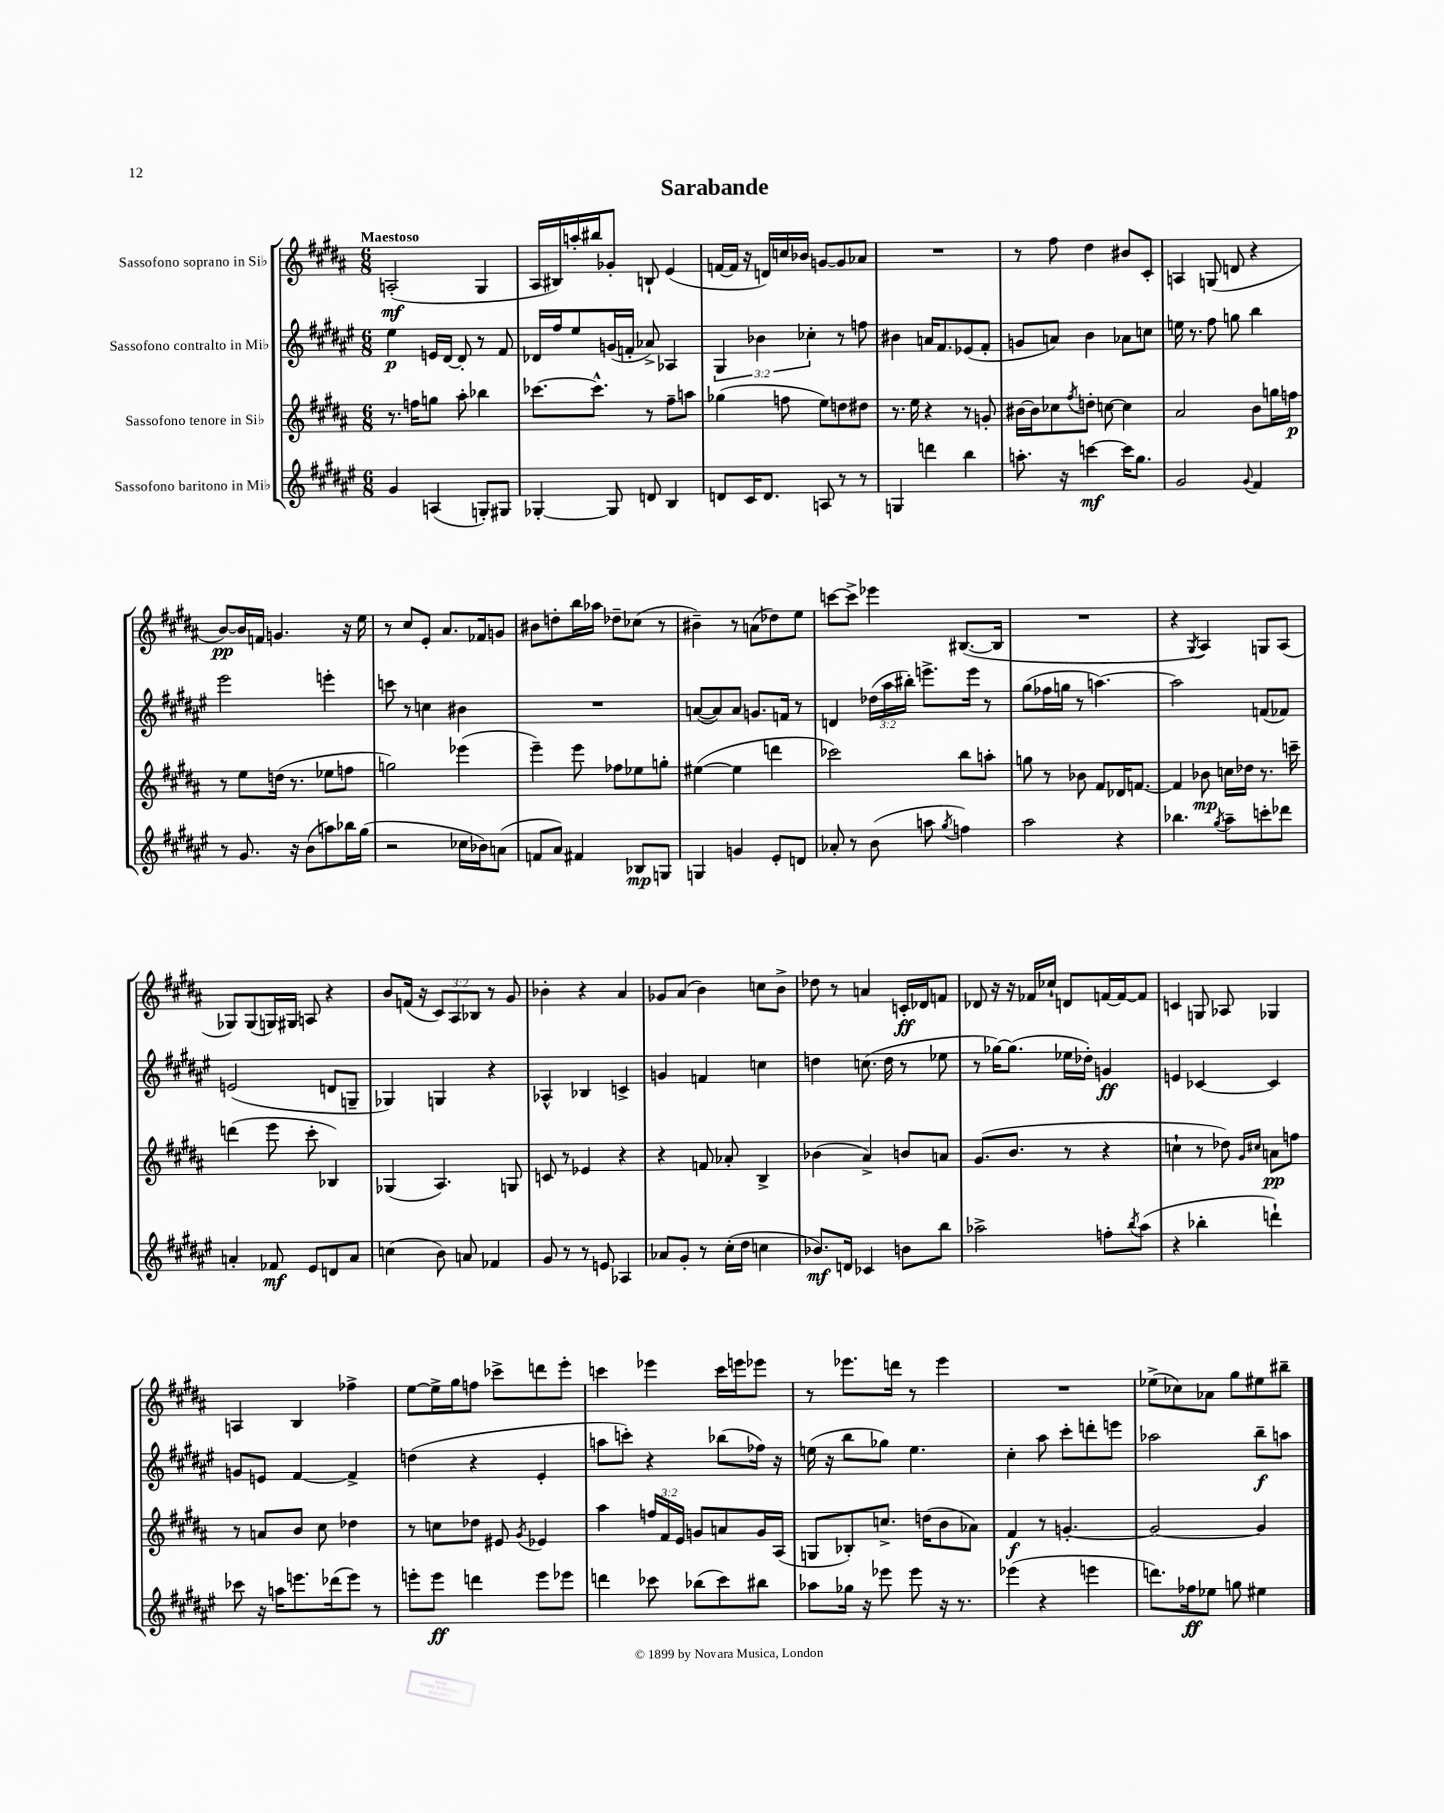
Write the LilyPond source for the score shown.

\header { title = "Sarabande" }
<<
\new StaffGroup <<
\new Staff = "s0" \with { instrumentName = "Sassofono soprano in Sib" } {
    \clef treble \key b \major \numericTimeSignature \time 6/8 \override Staff.TupletNumber.text = #tuplet-number::calc-fraction-text \tempo "Maestoso"
    a2-.\mf( gis4 |
    ais16 bis16) a''16-. bis''16 ges'8-. b8-! e'4( |
    f'16~ f'16 r16 d'16) c''16 bes'16 g'8~ g'8 aes'8 |
    R2. |
    r8 fis''8 dis''4 bis'8 cis'8-. |
    a4 g8( d'8 r4 |
    b'8~\pp) b'16 f'16 g'4. r16 e''16 |
    r8 cis''8 e'8-. ais'8. fes'16 g'8 |
    bis'8 d''8-. b''16 aes''16 des''8-- ces''8( r8 |
    bis'4--) r8 a'8( des''8) e''8 |
    c'''8~ c'''8-> ees'''4 bis8.~( bis16 |
    R2. |
    r4 \acciaccatura { gis8 } ais4) g8 ais8( |
    ges8) ges8( g16) gis16 a8 r4 |
    b'8 f'16( r16 \tuplet 3/2 { cis'8) ais8 bes8 } r8 gis'8 |
    bes'4-. r4 ais'4 |
    ges'8 ais'8( b'4) c''8 b'8-> |
    des''8 r8 a'4 c'16-.\ff des'16 f'8 |
    des'8 r16 r16 fes'16 ces''16-! d'8 f'16~ f'16~ f'8 |
    c'4 g8 aes8 ges4 |
    a4 b4 fes''4-> |
    e''8~ e''16-> gis''16 f''8 ces'''8-> d'''8 e'''8-. |
    c'''4 ees'''4 c'''16 e'''16 ees'''8 |
    r8 ees'''8. d'''16 r8 ees'''4 |
    R2. |
    ees''8->( ces''8) aes'8 gis''8 eis''8 bis''8-- \bar "|." |
}
\new Staff = "s1" \with { instrumentName = "Sassofono contralto in Mib" } {
    \clef treble \key fis \major \numericTimeSignature \time 6/8 \override Staff.TupletNumber.text = #tuplet-number::calc-fraction-text
    eis''4\p e'16 dis'16~ dis'8-. r8 fis'8 |
    des'16 fis''16 eis''8 g'16( f'16-. aes'8->) aes4 |
    \tuplet 3/2 { gis4 bes'4 ces''4-. } r8 f''8 |
    bis'4 a'16 fis'8. ees'8( fis'8-. |
    g'8 a'8) b'4 aes'8 c''8 |
    e''16 r8. fis''8 g''8 b''4 |
    eis'''2 e'''4-. |
    c'''8 r8 c''4 bis'4 |
    R2. |
    a'8~( a'8) a'8 g'8. f'16 r8 |
    d'4 \tuplet 3/2 { des''16( ais''16 bis''16-.) } e'''8.-> e'''16 r8 |
    gis''8( fes''16 g''16 r8 a''4.~) |
    a''2 f'8( fes'8) |
    e'2( d'8 g8-- |
    ges4) g4 r4 |
    aes4-^ bes4 c'4-> |
    g'4 f'4 c''4 |
    d''4 c''8.( d''16 r8 ees''8 |
    r8 ges''16~) ges''8.( ees''16 des''16-.) g'4\ff |
    e'4 ces'4~ ces'4 |
    g'8 e'8 fis'4~ fis'4-> |
    d''4( r4 eis'4-. |
    a''8 c'''8-.) r4 bes''8( fes''16) r16 |
    e''16( r16 b''8 ges''8) e''4. |
    cis''4-. ais''8 cis'''8-. d'''8-. e'''8 |
    aes''2 b''8--\f a''8 \bar "|." |
}
\new Staff = "s2" \with { instrumentName = "Sassofono tenore in Sib" } {
    \clef treble \key b \major \numericTimeSignature \time 6/8 \override Staff.TupletNumber.text = #tuplet-number::calc-fraction-text
    r8. f''16 g''8 ais''8-. bes''4 |
    ces'''8.~ ces'''8.-^ r8 fis''8-- a''8 |
    ges''4( f''8 e''8) d''8 dis''8 |
    r8. e''16 r4 r8 g'8-. |
    bis'16~ bis'16 ces''8 \acciaccatura { fis''8 } d''8-. c''8~ c''4 |
    ais'2 b'8 g''16 f''16\p |
    r8 e''8 d''16( r8. ees''8 f''8 |
    g''2) ees'''4( |
    e'''4--) e'''8 fes''8 ees''8 g''8-. |
    eis''4~( eis''4 d'''4 |
    ces'''2) b''8 a''8-. |
    g''8 r8 bes'8 fis'8 des'16 f'8.~ |
    f'4 bes'8\mp c''16 des''16 r8. c'''16-- |
    d'''4( e'''8 cis'''8-. bes4) |
    ges4( ais4.) g8 |
    c'8 r8 ees'4 r4 |
    r4 f'8 aes'8-. b4-> |
    bes'4( ais'4->) b'8 a'8 |
    gis'8.( b'8. r8 r4 |
    c''4-! r8 des''8) \grace { gis'16 cis''16 } a'8\pp f''8 |
    r8 a'8 b'8 cis''8 des''4 |
    r8 c''8 des''8 eis'8 \acciaccatura { gis'8 } ees'4 |
    ais''4 \tuplet 3/2 { f''16 fis'16 e'16 } g'8 a'8 g'16 ais16( |
    g8 bes8-.) c''8.-> d''16( b'8 aes'8) |
    fis'4\f r8 g'4.~-. |
    g'2~ g'4 \bar "|." |
}
\new Staff = "s3" \with { instrumentName = "Sassofono baritono in Mib" } {
    \clef treble \key fis \major \numericTimeSignature \time 6/8
    gis'4 a4( g8-.) gis8 |
    ges4~-. ges8 d'8 b4 |
    d'8 cis'16 d'8. a8 r8 r8 |
    g4 d'''4 b''4 |
    a''8.-. r16 c'''4~\mf c'''16 gis''8. |
    gis'2 \appoggiatura { gis'8 } fis'4 |
    r8 gis'8. r16 b'8( a''8) bes''16 gis''16( |
    r2 ces''16 bes'16) a'8( |
    f'8 ais'8) fis'4 bes8\mp g8 |
    g4 g'4 eis'8-. d'8 |
    aes'8-. r8 b'8( a''8 \acciaccatura { gis''8 } f''4) |
    ais''2 r4 |
    bes''4. \acciaccatura { gis''8 } ais''8-- c'''8-. des'''8 |
    a'4-. fes'8\mf eis'8 d'8 a'8 |
    c''4( b'8) a'8 fes'4 |
    gis'8 r8 r8 e'8 aes4 |
    aes'8 gis'8-. r8 cis''16-.( dis''16 c''4 |
    bes'8.\mf) d'16 ces'4 b'8 b''8 |
    aes''2-> f''8-. \acciaccatura { b''8 } aes''8( |
    r4 bes''4-. d'''4-!) |
    ces'''8 r16 a''16 e'''8. des'''16( e'''8) r8 |
    e'''8-. e'''8\ff d'''4 e'''8 ees'''8 |
    d'''4 ces'''8 bes''8( ces'''8) bis''8 |
    aes''8 ges''16 r16 ees'''8 ees'''8 r16 r8. |
    ees'''4( r4 e'''4 |
    d'''8.) fes''16\ff ees''8 g''8 eis''4 \bar "|." |
}
>>
>>
\layout { \context { \Score \remove "Bar_number_engraver" } }
